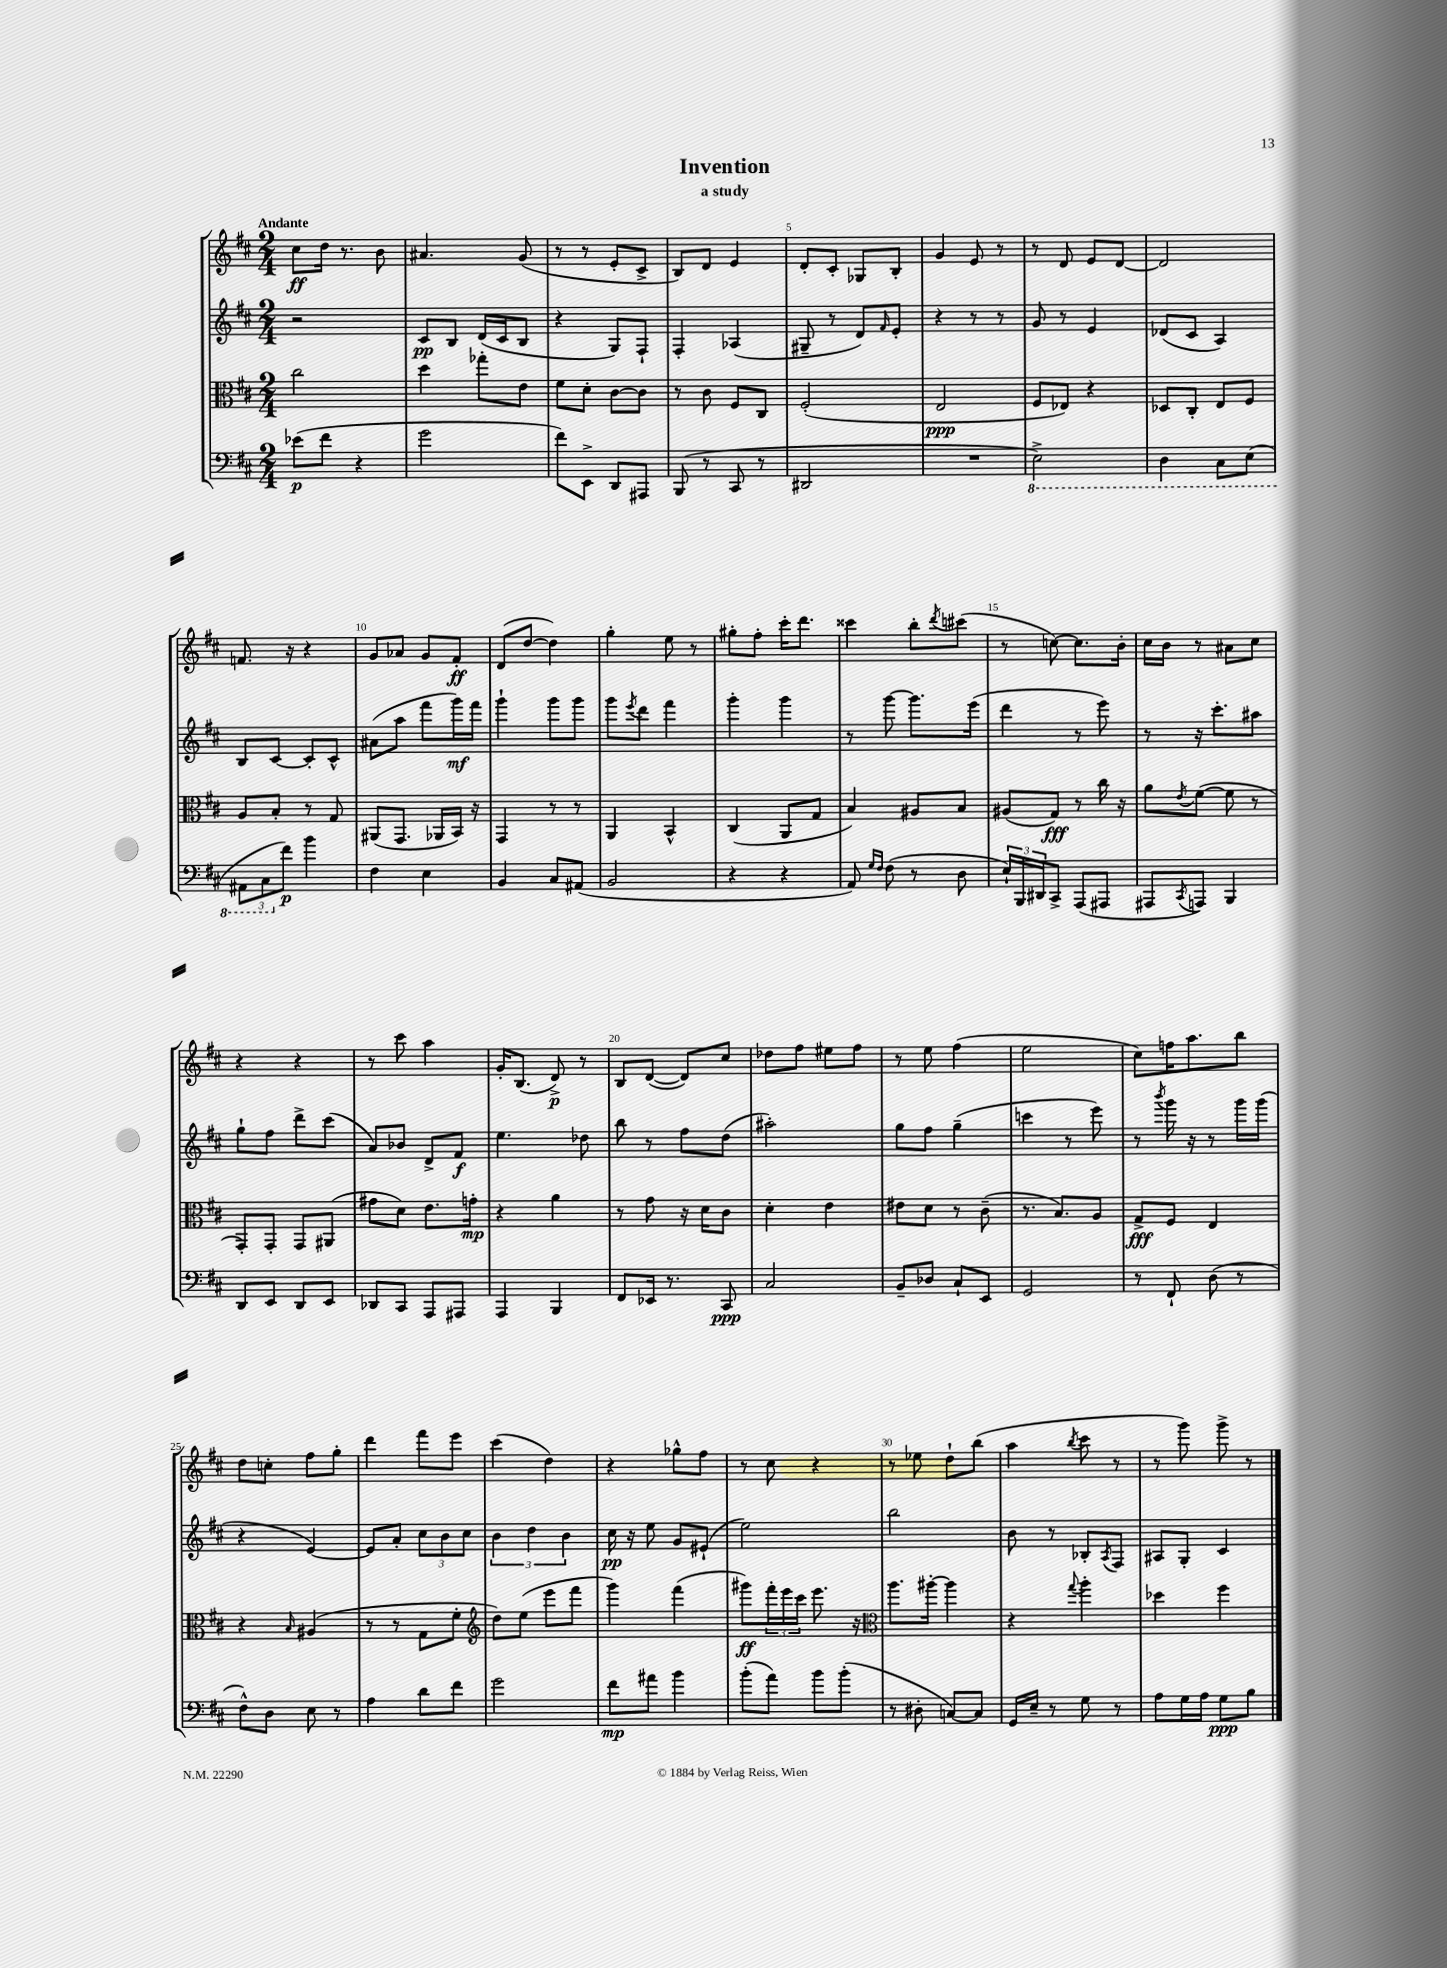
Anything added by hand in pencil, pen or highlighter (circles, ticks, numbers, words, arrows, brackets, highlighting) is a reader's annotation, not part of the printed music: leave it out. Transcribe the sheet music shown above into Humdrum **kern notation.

**kern	**kern	**kern	**kern
*staff4	*staff3	*staff2	*staff1
*clefF4	*clefC3	*clefG2	*clefG2
*k[f#c#]	*k[f#c#]	*k[f#c#]	*k[f#c#]
*M2/4	*M2/4	*M2/4	*M2/4
(8e-\L	2cc#\	2r	8cc#\L
8f#\J	.	.	16dd\Jk
.	.	.	8.r
4r	.	.	.
.	.	.	8b\
=	=	=	=
2g\	4dd\	8c#/L	4.a#/
.	.	8B/J	.
.	8gg-'\L	(16d/LL	.
.	.	16c#/J	.
.	8e\J	8B/J	(8g/
=	=	=	=
8f#\L)	8f#\L	4r	8r
8EE^\J	8d'\J	.	8r
8DD/L	[8c#\L	8G/L)	8e'/L
8AAA#/J	8c#\]J	8F#`/J	8c#^/J
=	=	=	=
(8BBB/	8r	4F#'/	8B/L)
8r	8c#\	.	8d/J
8CC#/	8F#/L	(4A-/	4e/
8r	8C#/J	.	.
=	=	=	=
2DD#/	(2F#'/	8G#~/	8d'/L
.	.	8r	8c#'/J
.	.	8d/L)	8G-/L
.	.	16qqf#/	.
.	.	8e'/J	8B'/J
=	=	=	=
2r	2E/	4r	4g/
.	.	8r	8e/
.	.	8r	8r
=	=	=	=
2EE^\)	8F#/L	8g/	8r
.	8E-/J)	8r	8d/
.	4r	4e/	8e/L
.	.	.	[8d/J
=	=	=	=
4DD\	8D-/L	(8d-/L	2d/]
.	8C#'/J	8c#/J	.
8CC#\L	8E/L	4A/)	.
(8EE\J	8F#/J	.	.
=	=	=	=
12AAA#\L	8A/L	8B/L	8.f/
12CC#\	.	.	.
.	8B'/J	[8c#/J	.
12f#\J)	.	.	.
.	.	.	16r
4b\	8r	8c#'/]L	4r
.	8G/	8c#^^/J	.
=	=	=	=
4F#\	(8AA#/L	(8a#\L	8g/L
.	8.GG/J	8aa\J	8a-/J
4E\	.	8fff#\L	8g/L
.	16AA-/LL	.	.
.	16BB/JJ)	16ggg\L)	8f#'/J
.	16r	16fff#\JJ	.
=	=	=	=
4BB/	4GG/	4ggg`\	(8d/L
.	.	.	[8dd/J
8C#/L	8r	8ggg\L	4dd\])
(8AA#/J	8r	8ggg\J	.
=	=	=	=
2BB/	4AA/	8ggg\L	4gg'\
.	.	8qeee/	.
.	.	8ddd\J	.
.	4BB^^/	4fff#\	8ee\
.	.	.	8r
=	=	=	=
4r	(4C#/	4ggg'\	8gg#'\L
.	.	.	8ff#'\J
4r	8AA/L	4ggg\	16ccc#'\LK
.	.	.	8.ddd\J
.	8G/J	.	.
=	=	=	=
8AA/)	4B/)	8r	4ccc##\
16qqG/LL	.	.	.
16qqF#/JJ	.	.	.
(8F#\	.	[8ggg\	.
8r	8A#/L	8.ggg\]L	8bb'\L
.	.	.	8qddd/
8D\	8B/J	.	(8ccc#\J
.	.	(16eee\Jk	.
=	=	=	=
24E`/LL)	(8A#/L	4ddd\	8r
24BBB/	.	.	.
24DD#/J	.	.	.
8CC#^/J	8G/J)	.	[8cc\)
(8AAA/L	8r	8r	8.cc\]L
8AAA#/J	16cc#\	8eee\)	.
.	16r	.	16b'\Jk
=	=	=	=
8AAA#/L	8a\L	8r	16cc#\LL
.	.	.	16b\JJ
8qCC#/	8qe/	.	.
8AAA/J)	([8f#\J	16r	8r
.	.	8.ccc#'\L	.
4BBB/	8f#\]	.	8a#\L
.	8r	8aa#\J	8cc#\J
=	=	=	=
8DD/L	8GG'/L)	8gg`\L	4r
8EE/J	8GG'/J	8ff#\J	.
8DD/L	8GG/L	8ddd^\L	4r
8EE/J	(8AA#/J	(8ccc#\J	.
=	=	=	=
8DD-/L	8g#\L	8a/L)	8r
8CC#/J	8d\J)	8b-/J	8ccc#\
8AAA/L	8.e\L	8d^/L	4aa\
8AAA#/J	.	8f#/J	.
.	16g'\Jk	.	.
=	=	=	=
4AAA/	4r	4.ee\	16g'/LK
.	.	.	(8.B/J
4BBB/	4a\	.	8d^/)
.	.	8dd-\	8r
=	=	=	=
8FF#/L	8r	8bb\	8B/L
16EE-/Jk	8g\	8r	([8d/J
8.r	.	.	.
.	16r	8ff#\L	8d/]L)
.	16d\LK	.	.
8CC#/	8c#\J	(8dd\J	8cc#/J
=	=	=	=
2C#/	4d'\	2aa#'\)	8dd-\L
.	.	.	8ff#\J
.	4e\	.	8ee#\L
.	.	.	8ff#\J
=	=	=	=
8BB~/L	8e#\L	8gg\L	8r
8D-/J	8d\J	8ff#\J	8ee\
8C#`/L	8r	(4gg~\	(4ff#\
8EE/J	(8c#~\	.	.
=	=	=	=
2GG/	8.r	4ccc\	2ee\
.	8.B/L)	.	.
.	.	8r	.
.	8A/J	8eee\)	.
=	=	=	=
8r	8G^/L	8r	8cc#\L)
.	.	8qbbb/	.
8FF#`/	8F#/J	16ggg\	16ff\K
.	.	16r	8.aa\
(8D\	4E/	8r	.
8r	.	16ggg\LL	8bb\J
.	.	(16ggg\JJ	.
=	=	=	=
8F#^^\L)	4r	4r	8dd\L
8D\J	.	.	8cc'\J
.	16qqB/	.	.
8E\	(4A#/	[4e/)	8ff#\L
8r	.	.	8gg'\J
=	=	=	=
4A\	8r	8e/]L	4ddd\
.	8r	8a'/J	.
8d\L	8G\L	12cc#\L	8fff#\L
.	.	12b\	.
8f#\J	8f#'\J	.	8eee\J
.	.	12cc#\J	.
=	=	=	=
*	*clefG2	*	*
2g\	8dd\L)	6b\	(4ccc#\
.	(8ee\J	.	.
.	.	6dd\	.
.	8eee\L	.	4dd\)
.	.	6b\	.
.	8fff#\J	.	.
=	=	=	=
8f#\L	4ggg\)	16cc#\	4r
.	.	16r	.
8a#\J	.	8ee\	.
4b\	(4fff#\	8g/L	8gg-^^\L
.	.	(8e#`/J	8ff#\J
=	=	=	=
(8b'\L	8ggg#\L)	2ee\)	8r
8a\J)	24fff#'\L	.	8cc#\
.	24eee\	.	.
.	24ccc#\JJ	.	.
8b\L	8.eee\	.	4r
(8b'\J	.	.	.
.	16r	.	.
=	=	=	=
*	*clefC3	*	*
8r	8.aa\L	2bb\	8r
8D#'\	.	.	8ee-\
.	[16aa#'\Jk	.	.
[8C/L)	4aa#\]	.	8dd`\L
8C/]J	.	.	(8bb\J
=	=	=	=
16GG/LL	4r	8b\	4aa\
16E~/JJ	.	.	.
8r	.	8r	.
.	8qqgg/	.	8qbb/
8G\	4aa'\	8B-'/L	8ccc#\
.	.	8qA/	.
8r	.	8F#/J	8r
=	=	=	=
8A\L	4dd-\	8A#/L	8r
16G\L	.	8G'/J	8ggg\)
16A\JJ	.	.	.
8G\L	4ff#\	4c#/	8ggg^\
8B\J	.	.	8r
==	==	==	==
*-	*-	*-	*-
